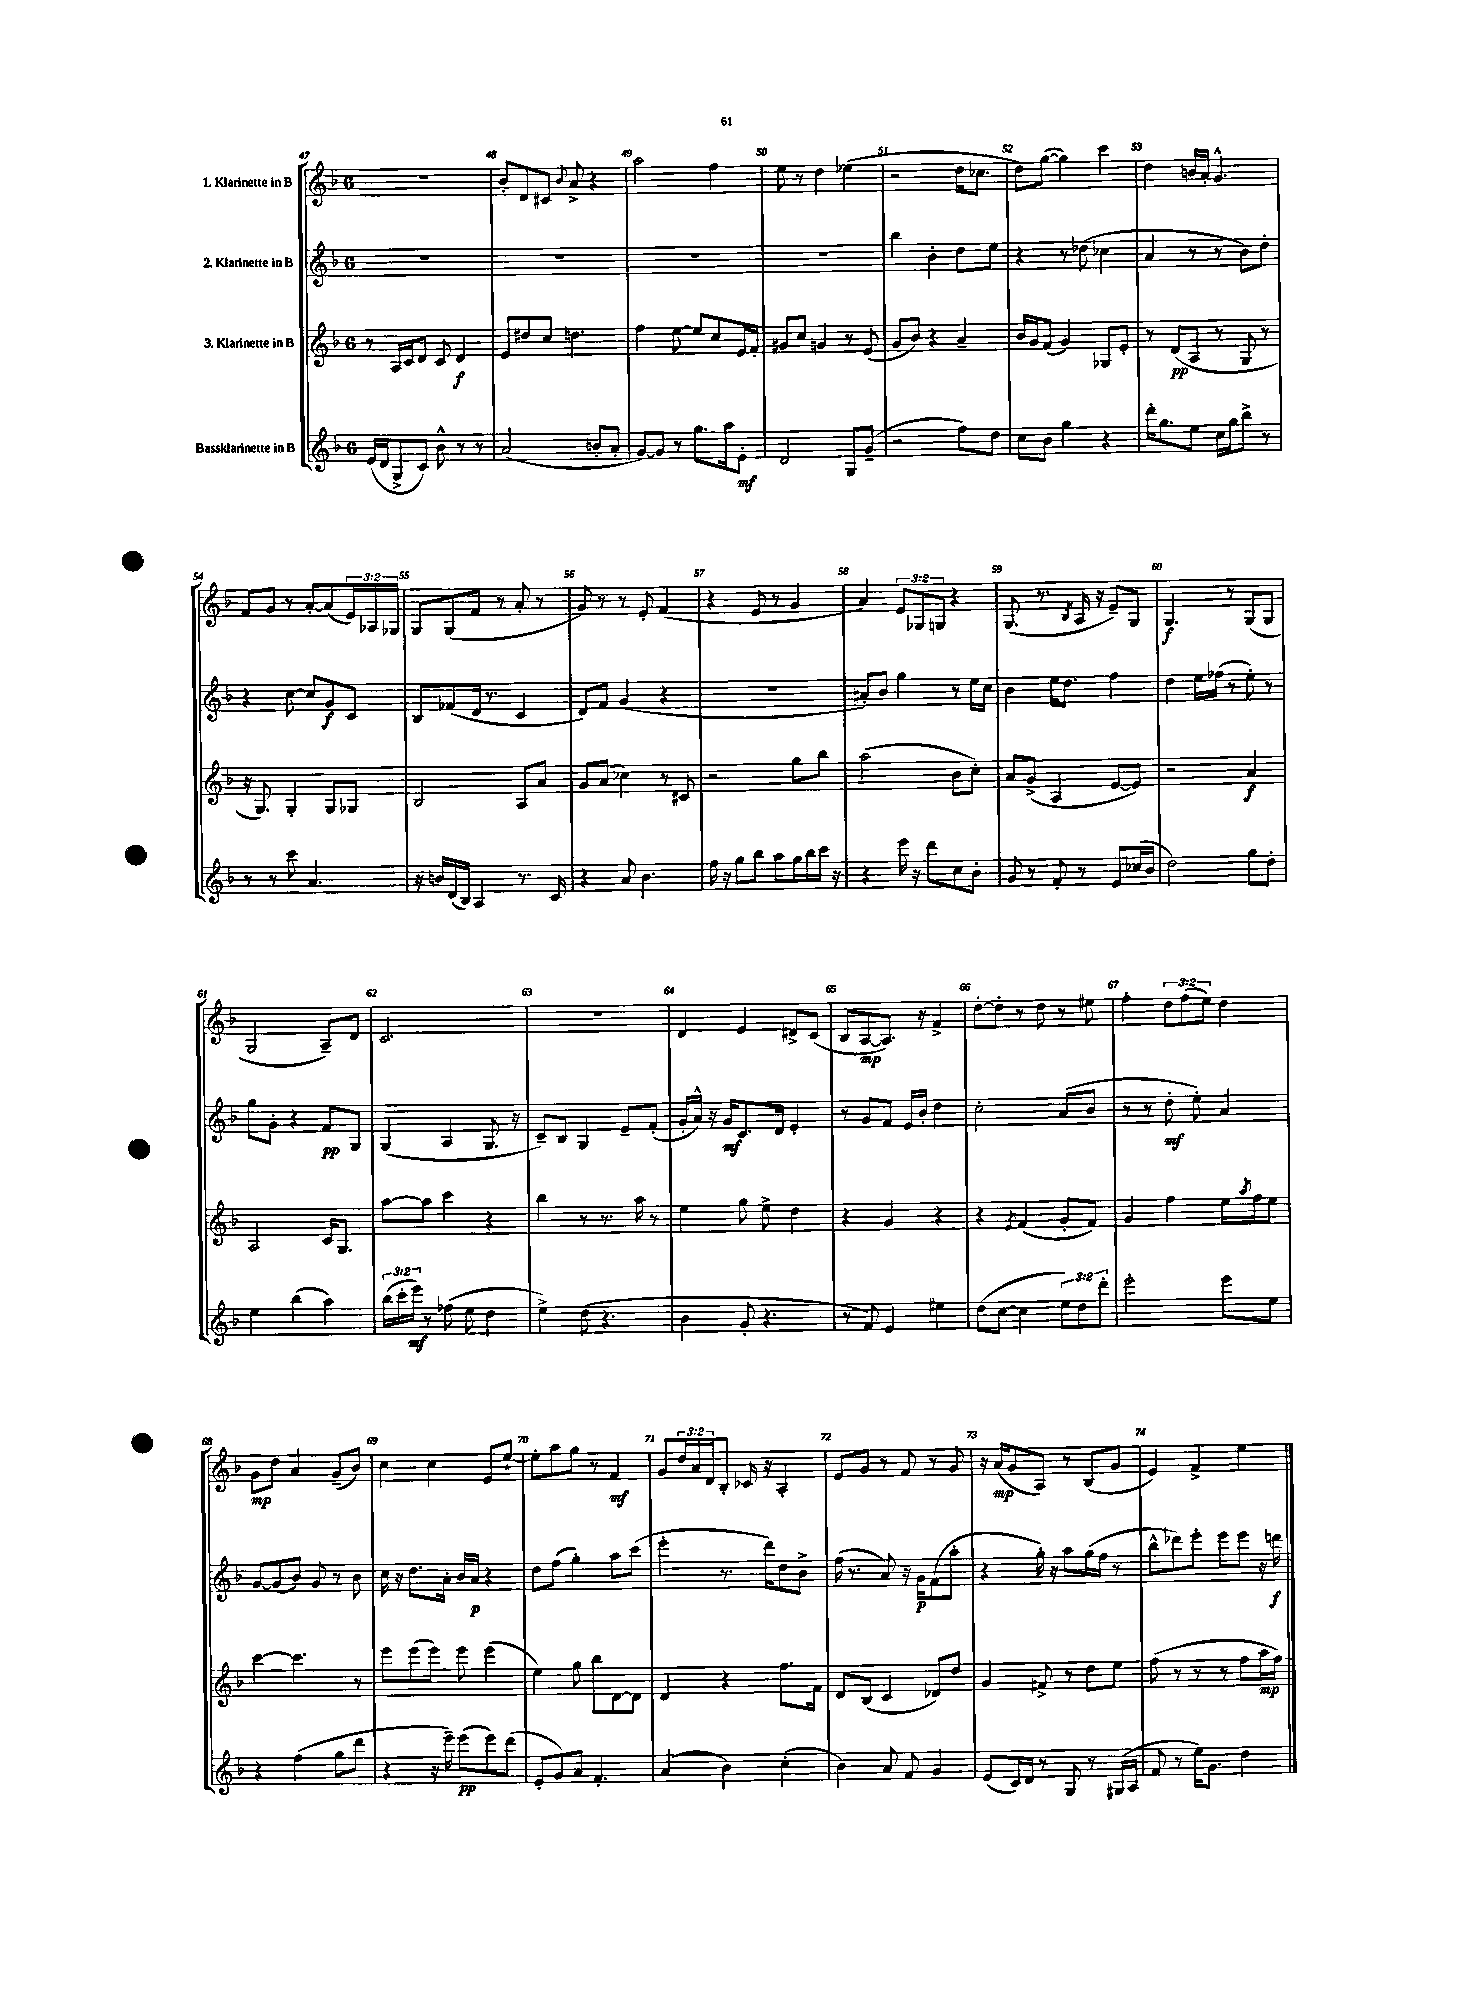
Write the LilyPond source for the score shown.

<<
\new StaffGroup <<
\new Staff = "s0" \with { instrumentName = "1. Klarinette in B" } {
    \clef treble \key f \major \once \override Staff.TimeSignature.style = #'single-digit \time 6/8 \override Staff.TupletNumber.text = #tuplet-number::calc-fraction-text
    R2. |
    bes'8-. d'8 cis'8 \appoggiatura { bes'8 } a'8-> r4 |
    a''2 f''4 |
    e''8 r8 d''4 ees''4( |
    r2 d''16 ces''8. |
    d''8) g''8~( g''4) c'''4 |
    d''4 b'16 a'16-. g'4.-^ |
    f'8 g'8 r8 a'8~-. a'8( \tuplet 3/2 { e'16) aes16 ges16 } |
    g8 g8( f'8 r8 a'8-. r8 |
    g'8) r8 r8 e'8-. f'4( |
    r4 e'8 r8 g'4 |
    a'4) \tuplet 3/2 { e'8 ges8 g8 } r4 |
    g8.( r8. \acciaccatura { bes8 } a16 r16 e'8--) g8 |
    g4.\f r8 g8( g8 |
    g2 a8--) d'8 |
    c'2. |
    R2. |
    d'4 e'4 dis'8-> c'8( |
    bes8 a8~\mp a8.) r16 f'4-> |
    d''8~-. d''8-. r8 d''8 r8 eis''8 |
    f''4-. \tuplet 3/2 { d''8 f''8( e''8) } d''4 |
    g'8\mp d''8 a'4 g'8--( bes'8) |
    c''4 c''4 e'8 e''8~-! |
    e''8-. a''8 g''8 r8 f'4\mf |
    g'8 \tuplet 3/2 { d''16 a'16 d'16 } bes8-. ces'16 r16 a4-. |
    e'8 g'8 r8 f'8 r8 g'8 |
    r16 a'16\mp( g'8 a8) r8 bes8( g'8 |
    e'4) f'4-> e''4 \bar "|." |
}
\new Staff = "s1" \with { instrumentName = "2. Klarinette in B" } {
    \clef treble \key f \major \once \override Staff.TimeSignature.style = #'single-digit \time 6/8
    R2. |
    R2. |
    R2. |
    R2. |
    bes''4 bes'4-. d''8 e''8 |
    r4 r8 des''8( ces''4 |
    a'4 r8 r8 bes'8) d''8-. |
    r4 c''8~ c''8 g'8\f c'8 |
    bes8 fes'8( d'16 r8. c'4 |
    d'8) f'8 g'4( r4 |
    R2. |
    ais'8-.) bes'8 g''4 r8 e''16 c''16 |
    bes'4 e''16 d''8. f''4 |
    d''4 e''16 fes''16( r8 e''8-.) r8 |
    g''8 g'8-. r4 f'8\pp g8 |
    g4( a4 g8. r16 |
    c'8--) bes8 g4 e'8-- f'8-.( |
    g'16-. a'16-^) r16 g'16\mf c'8. d'16 e'4-. |
    r8 g'8 f'8 e'16 bes'16-. d''4 |
    c''2-. a'8( bes'8 |
    r8 r8 d''8-.\mf e''8-.) a'4 |
    g'8~ g'8( bes'8) g'8 r8 bes'8 |
    c''16 r16 d''8. a'16-. bes'16 a'16\p r4 |
    d''8 f''8( g''4-.) a''8 c'''8( |
    e'''4-. r8. d'''16) d''8 bes'8-> |
    f''16( r8. a'8) r16 g'16\p f'8( a''8-. |
    r4 g''16-.) r16 a''8 g''16( f''16 r8 |
    bes''8-^ des'''8) e'''8-. e'''8 e'''8 r16 d'''16\f \bar "|." |
}
\new Staff = "s2" \with { instrumentName = "3. Klarinette in B" } {
    \clef treble \key f \major \once \override Staff.TimeSignature.style = #'single-digit \time 6/8
    r8 a16 c'16 d'8 c'8 d'4\f |
    e'8 dis''8 c''8 d''4. |
    f''4 e''8~ e''8 c''8 e'16 f'16-. |
    gis'8 c''8 g'4 r8 e'8( |
    g'8 bes'8) r4 a'4-- |
    bes'16 g'16 f'8( g'4) ges8 e'8-. |
    r8 d'8\pp( a8 r8 g8 r8 |
    r16 g8.) g4-. g8 ges8 |
    bes2 a8 a'8 |
    g'8 a'8( ces''4) r8 cis'8 |
    r2 g''8 bes''8 |
    a''2( bes'8 c''8-.) |
    a'8 g'8->( a4 e'8~ e'8) |
    r2 a'4\f |
    a2 c'16 g8. |
    a''8~ a''8 c'''4 r4 |
    bes''4 r8 r8. a''16 r8 |
    e''4 g''8 e''8-> d''4 |
    r4 g'4 r4 |
    r4 \acciaccatura { e'8 } f'4( g'8-. f'8) |
    g'4 f''4 e''16 \acciaccatura { a''8 } f''16 e''8 |
    c'''4~ c'''4. r8 |
    e'''8 e'''8( e'''8) e'''8 e'''4( |
    e''4) g''8 bes''8 d'8~ d'8 |
    d'4 r4 f''8. f'16 |
    d'8 bes8( c'4 des'8) d''8 |
    g'4 fis'8-> r8 d''8 e''8 |
    f''8( r8 r8 r8 f''8 a''16\mp f''16) \bar "|." |
}
\new Staff = "s3" \with { instrumentName = "Bassklarinette in B" } {
    \clef treble \key f \major \once \override Staff.TimeSignature.style = #'single-digit \time 6/8 \override Staff.TupletNumber.text = #tuplet-number::calc-fraction-text
    e'16( d'16 g8-> c'8) bes'8-^ r8 r8 |
    a'2( b'8-. a'8-. |
    g'8~) g'8 r8 g''8. a''16 e'8-.\mf |
    d'2 g8 g'8--( |
    r2 f''8) d''8 |
    c''8 bes'8 g''4 r4 |
    d'''16-. g''8. e''8 c''16 g''16 bes''8-> r8 |
    r8 r8 c'''8 a'4. |
    r16 b'16 d'16( bes16) a4 r8. c'16 |
    r4 a'8 bes'4. |
    f''16 r16 g''8 bes''8 a''8 g''16 bes''16 c'''16 r16 |
    r4 e'''16 r16 d'''8 c''8 bes'8-. |
    g'8 r8 f'8-. r8 e'8 ces''16( bes'16 |
    d''2) g''8 d''8-. |
    e''4 bes''4( a''4) |
    \tuplet 3/2 { bes''16( c'''16-. e'''16\mf) } r8 fes''8( e''8 d''4 |
    e''4->) d''8( r4. |
    bes'4 g'8-. r4. |
    r8 f'8) e'4 eis''4 |
    d''8( c''8~ c''4 \tuplet 3/2 { e''8) d''8 d'''8-. } |
    e'''2-. e'''8 e''8 |
    r4 f''4( g''8 d'''8 |
    r4 r16 e'''16--) e'''8\pp( e'''8) d'''8( |
    e'8-. g'8) a'8 f'4.-. |
    a'4( bes'4) c''4-.( |
    bes'4) a'8 f'8 g'4 |
    e'8( c'16) d'16 r8 g8 r8 gis16( a16 |
    f'8 r8 e''16) g'8. d''4 \bar "|." |
}
>>
>>
\layout { \context { \Score currentBarNumber = #47 \override BarNumber.break-visibility = ##(#f #t #t) barNumberVisibility = #all-bar-numbers-visible } }
